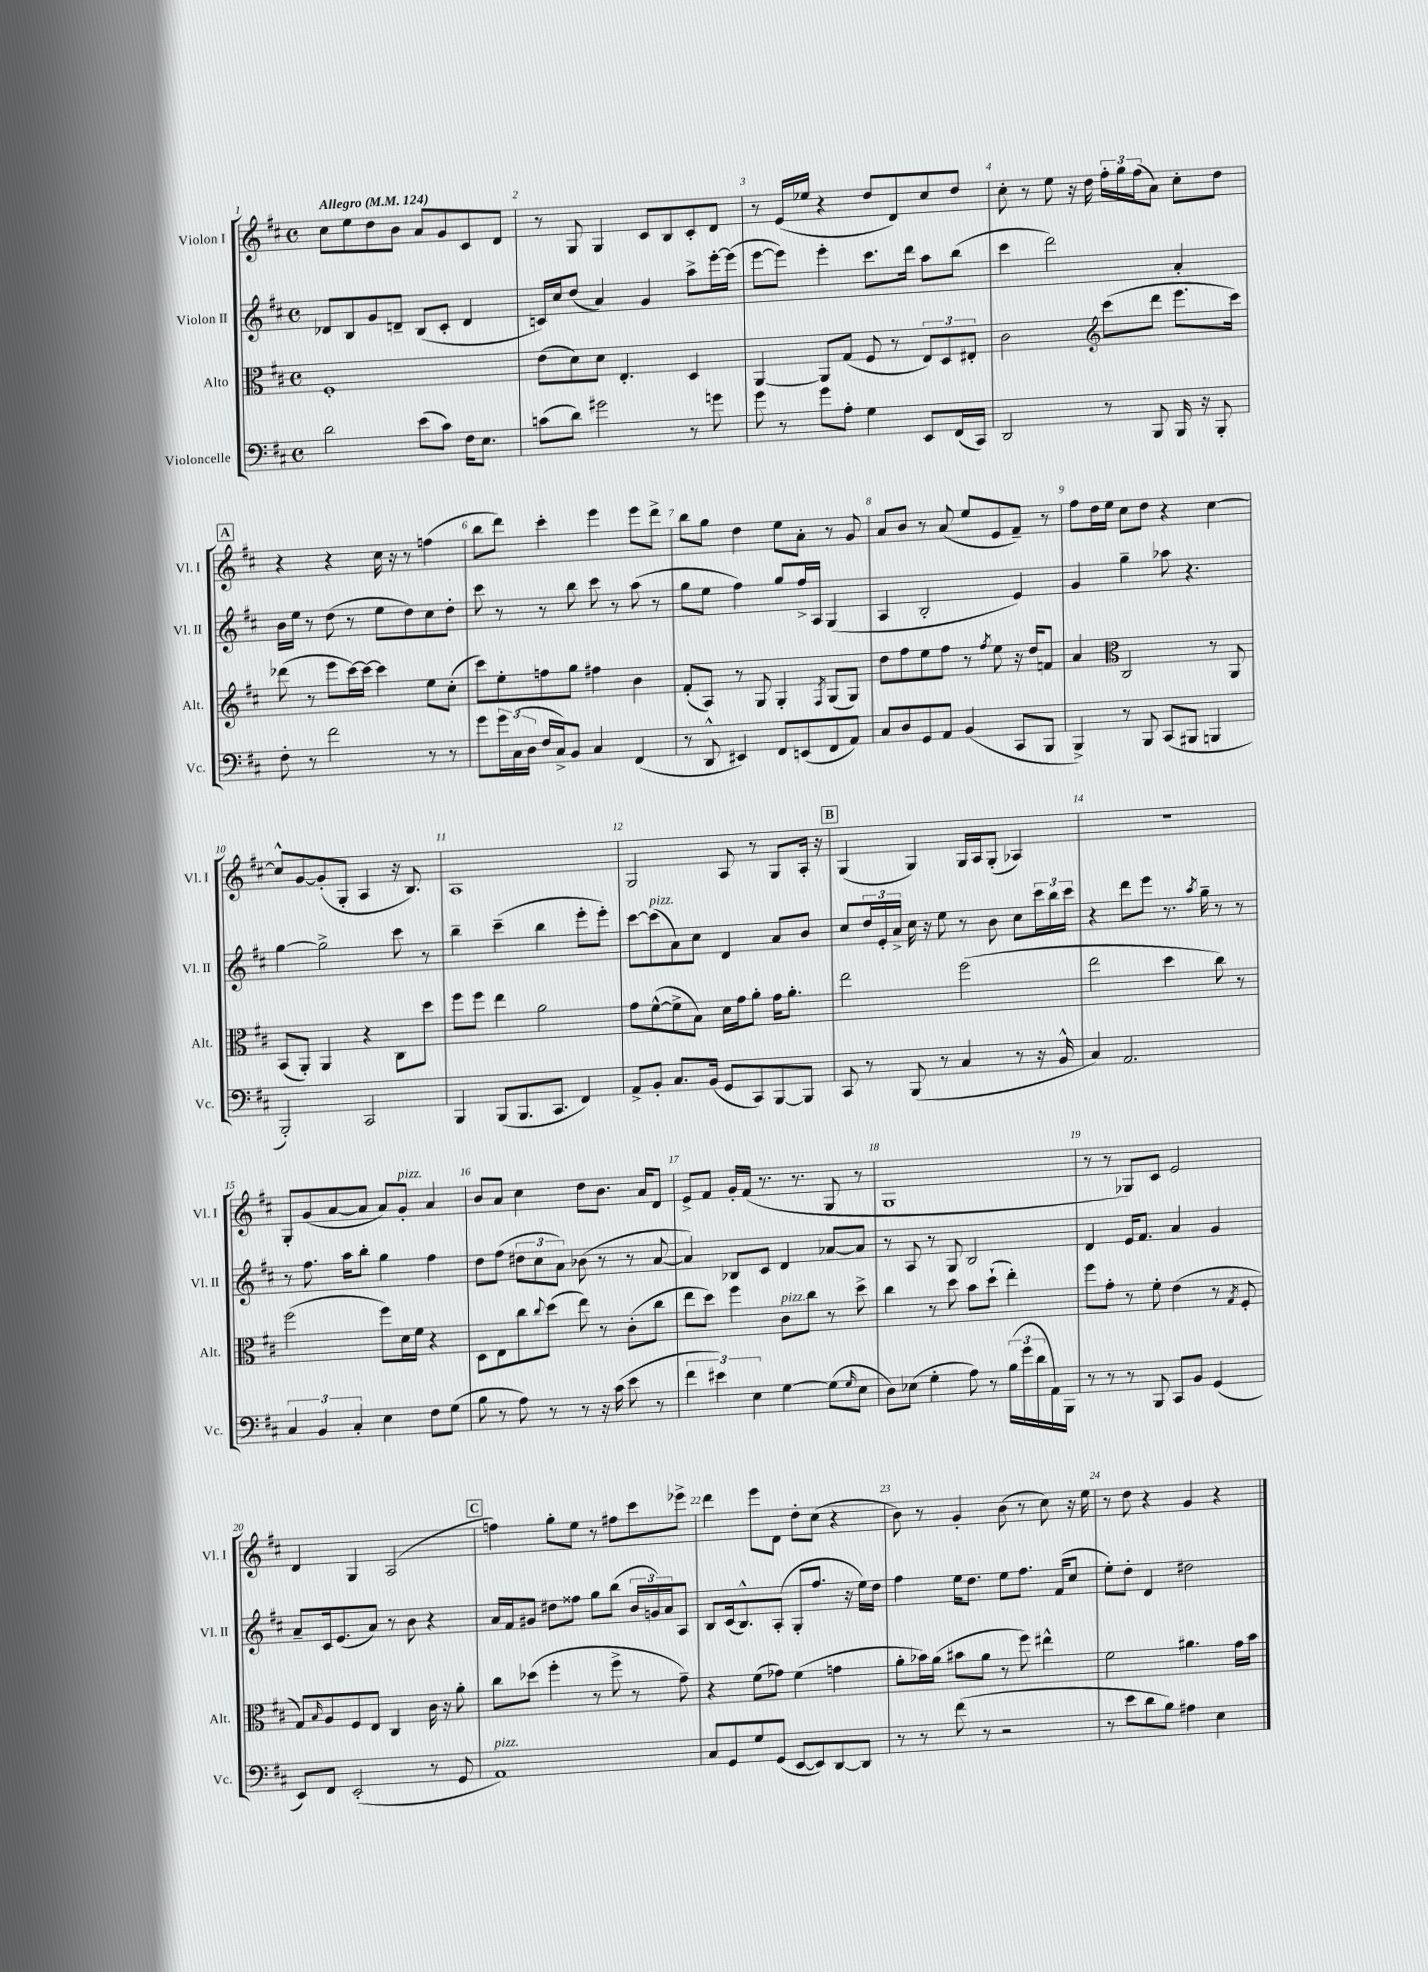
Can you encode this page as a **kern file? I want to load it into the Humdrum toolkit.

**kern	**kern	**kern	**kern
*staff4	*staff3	*staff2	*staff1
*clefF4	*clefC3	*clefG2	*clefG2
*k[f#c#]	*k[f#c#]	*k[f#c#]	*k[f#c#]
*M4/4	*M4/4	*M4/4	*M4/4
*met(c)	*met(c)	*met(c)	*met(c)
*MM124	*MM124	*MM124	*MM124
2d	1F#'	8d-	8cc#
.	.	8B	8ee
.	.	8g	8dd
.	.	8d~	8b
(8e	.	(8B	8a
8c#)	.	8c#'	8g
16F#	.	4d	8c#
8.E	.	.	.
.	.	.	8d
=	=	=	=
(8c	(8e	16c)	8r
.	.	16cc#	.
8d)	8d)	(8dd	8G
2g#	8d	4a)	4G
.	4.E'	.	.
.	.	4g	8c#
.	.	.	8B
8r	4D	8aa^	8c#'
8g	.	[16eee'	8d
.	.	(16eee]	.
=	=	=	=
8g	[4AA	[8eee	8r
8r	.	8eee])	(16e
.	.	.	16ee-
8g	8AA]	4eee'	4r
8A'	(8G	.	.
4G	8F#	8.ccc#	8dd
.	8r	.	8d)
.	.	16ddd	.
8EE	12E)	8aa	8cc#
.	12D	.	.
(16FF#	.	(8bb	8dd
.	12E#'	.	.
16CC#)	.	.	.
=	=	=	=
2DD	2c#	4ccc#	8cc#'
.	.	.	8r
.	.	2ddd)	8ee
.	.	.	16r
.	.	.	16dd
*	*clefG2	*	*
8r	(8ccc#	.	24ff#'
.	.	.	24gg
.	.	.	(24ff#
8BBB	8ddd	.	8a)
16BBB	8.eee	4a'	8cc#'
16r	.	.	.
8BBB'	.	.	8dd
.	16ccc#)	.	.
=	=	=	=
8F#'	(8ddd-	16b	4r
.	.	16ee	.
8r	8r	8r	.
2f#	8eee	(8dd	4r
.	[16ccc#)	8r	.
.	16ccc#_	.	.
.	4ccc#]	8ee	16cc#
.	.	.	16r
.	.	8dd)	8r
8r	8ee	8cc#	(4ff
8r	(8cc#'	8dd'	.
=	=	=	=
8g	8ccc#)	8ccc#	8bb
24g	8ee'	8r	8ddd)
(24C#	.	.	.
24D	.	.	.
16F#	8ff	8r	4ccc#'
16C#^)	.	.	.
8BB	8gg	8bb	.
4C#	4ff#	8ccc#	4eee
.	.	8r	.
(4FF#	4b	(8aa	8eee
.	.	8r	8ddd^
=	=	=	=
8r	(8f#'	8gg	8bb
8DD^^	8A)	8ee	8gg
4EE#)	8r	4ff#)	4dd
.	8G	.	.
8FF#	4G'	8gg	8ee
(8EE	.	16ff#^	8a'
.	.	16A	.
.	8qF#	.	.
8FF#	(8G	(4G	8r
8AA)	8G)	.	8g
=	=	=	=
8C#	8dd	4A	8a
8D	8ff#	.	8b
8GG	8ee	2B'	8r
8AA	8ff#	.	(8a
(4BB	8r	.	8ee
.	8qff#	.	.
.	8ee	.	8e
8CC#	16r	4e)	8f#~)
.	16dd	.	.
8BBB	8f	.	8r
=	=	=	=
4BBB^)	4a	4g	8ff#
.	.	.	16dd
.	.	.	16ee
*	*clefC3	*	*
8r	2C#	4gg~	8cc#
8BBB	.	.	8dd
(8CC#	.	8aa-	4r
8BBB#	.	4.r	.
4BBB	8r	.	[4cc#
.	8AA	.	.
=	=	=	=
2BBB')	(8BB	[4gg	8cc#^^]
.	8AA')	.	[8g
.	4AA	2gg^]	(8g']
.	.	.	8G'
2CC#	4r	.	4A
.	8C#	8ccc#	16r
.	.	.	8.B)
.	8dd	8r	.
=	=	=	=
4BBB	8ff#	4bb~	1A
.	8ff#	.	.
(8BBB	4ee	(4ccc#~	.
8.BBB	.	.	.
.	2a	4bb	.
8.CC#	.	.	.
4FF#)	.	8eee'	.
.	.	8eee')	.
=	=	=	=
8AA^	8g	[8ccc#	2G
8BB'	([8f#^^	(8ccc#]	.
8.C#	8f#^]	8a)	.
.	8B)	8cc#	.
(16BB	.	.	.
8GG	16d	4d	8A
.	16g	.	.
8CC#)	8a'	.	8r
[8BBB	16g	8a	8G
.	8.a'	.	.
8BBB]	.	8b	16A'
.	.	.	16r
=	=	=	=
8CC#	2ee	8cc#	(4G
8r	.	24dd	.
.	.	24e'	.
.	.	24a^	.
(8BBB	.	16cc#	4G)
.	.	16r	.
8r	.	8ee	.
4C#	(2ff#	8r	16G
.	.	.	16A
.	.	8b	(8G'
8r	.	8cc#	4A-)
16r	.	24ccc#	.
.	.	24bb	.
16BB^^	.	.	.
.	.	24ccc#	.
=	=	=	=
4C#)	2ee	4r	1r
2.AA	.	8ddd	.
.	.	8eee	.
.	4dd	8.r	.
.	.	8qaa	.
.	.	16gg~	.
.	8cc#)	8r	.
.	8r	8r	.
=	=	=	=
6C#	(2ff#	8r	8G'
.	.	8.ff#	(8g
6BB	.	.	.
.	.	.	[8a
.	.	16aa	.
6C#'	.	.	.
.	.	8bb'	8a]
4E	8ff#)	4gg	8a)
.	16d	.	8g'
.	16f#	.	.
8F#	4r	4ff#	4a
(8G	.	.	.
=	=	=	=
8B	8D	8dd	8b
8r	8E	(8ff#	8a
8A)	8cc#	12dd#	4cc#
.	.	12cc#	.
.	8qqcc#	.	.
8r	(8dd	.	.
.	.	12a)	.
8r	8ee)	(8b-	8dd
16r	8r	8r	8.b
(16c#	.	.	.
8e	(8c#'	8r	.
.	.	.	16a
8r	8cc#	[8a	8d
=	=	=	=
6f#	8ee	4a])	8e^
.	8dd)	.	8f#
6e#)	.	.	.
.	4ff#	8B-	16g'
.	.	.	(16f#
6E	.	.	.
.	.	8c#	8.r
[4G	8c#	4d	.
.	.	.	8.r
.	8cc#	.	.
(8G]	8r	[8a-	8G
16qqG	.	.	.
8E	8dd^	8a-]	8r
=	=	=	=
8D)	4cc#	8r	1G
(8E-	.	8A	.
4G'	8r	8r	.
.	8dd	8G	.
8A)	8b	2B	.
8r	(8dd`	.	.
(24B	4ee')	.	.
24g	.	.	.
24d	.	.	.
16AA)	.	.	.
16BBB	.	.	.
=	=	=	=
8r	8ff#	4d	8r
8r	8g'	.	8r
8r	8r	16e	8G-)
.	.	8.f#	.
8BBB	8f#'	.	8c#
8CC#	(4e	4a	2e
8BB	.	.	.
(4GG	8r	4g	.
.	8qG	.	.
.	8F#'	.	.
=	=	=	=
8EE)	8G)	8a~	4d
.	16qqB	.	.
8FF#	8A	16c#	.
.	.	(8.e	.
(2EE'	8F#	.	4G
.	8E	8a)	.
.	4C#	8r	(2A
.	.	8b	.
8r	16c#	4r	.
.	16r	.	.
8GG	8a'	.	.
=	=	=	=
1AA)	8cc#	16a	4ff)
.	.	16f#	.
.	(8dd-	8g#	.
.	4ff#'	8dd#	8gg'
.	.	8ff##	8ee
.	8r	8gg	8r
.	8ff#^	(8bb	8ff#
.	8r	24b	8ccc#
.	.	24g)	.
.	.	24a	.
.	8g~)	8A	8eee-^
=	=	=	=
8C#	4r	8B	4ddd
8GG	.	(16c#	.
.	.	8.B^^)	.
8G	(8f#	.	8eee
(8GG	8g-)	(8A'	8d
[8EE	(4f#	8G'	8dd'
8EE])	.	8.ff#	(8cc#
[8DD	4g	.	4r
.	.	16r	.
8DD]	.	16ee)	.
.	.	16dd	.
=	=	=	=
8r	8a'	4ff#	8b)
8r	16b-)	.	8r
.	(16a	.	.
(8f#	8b#	16ee	4g'
.	.	8.dd	.
8r	8a	.	.
2r	8r	8ee	(8b
.	8ff#)	8.ff#	8r
.	4ee#^^	.	8cc#)
.	.	(16f#	.
.	.	8cc#	16r
.	.	.	16ee
=	=	=	=
8r	2f#	8ee')	8r
8e	.	8dd'	8dd
8d	.	4d	4r
8B)	.	.	.
4A#	4.a#	2dd#	4g
4E	.	.	4r
.	16g	.	.
.	16b	.	.
==	==	==	==
*-	*-	*-	*-
